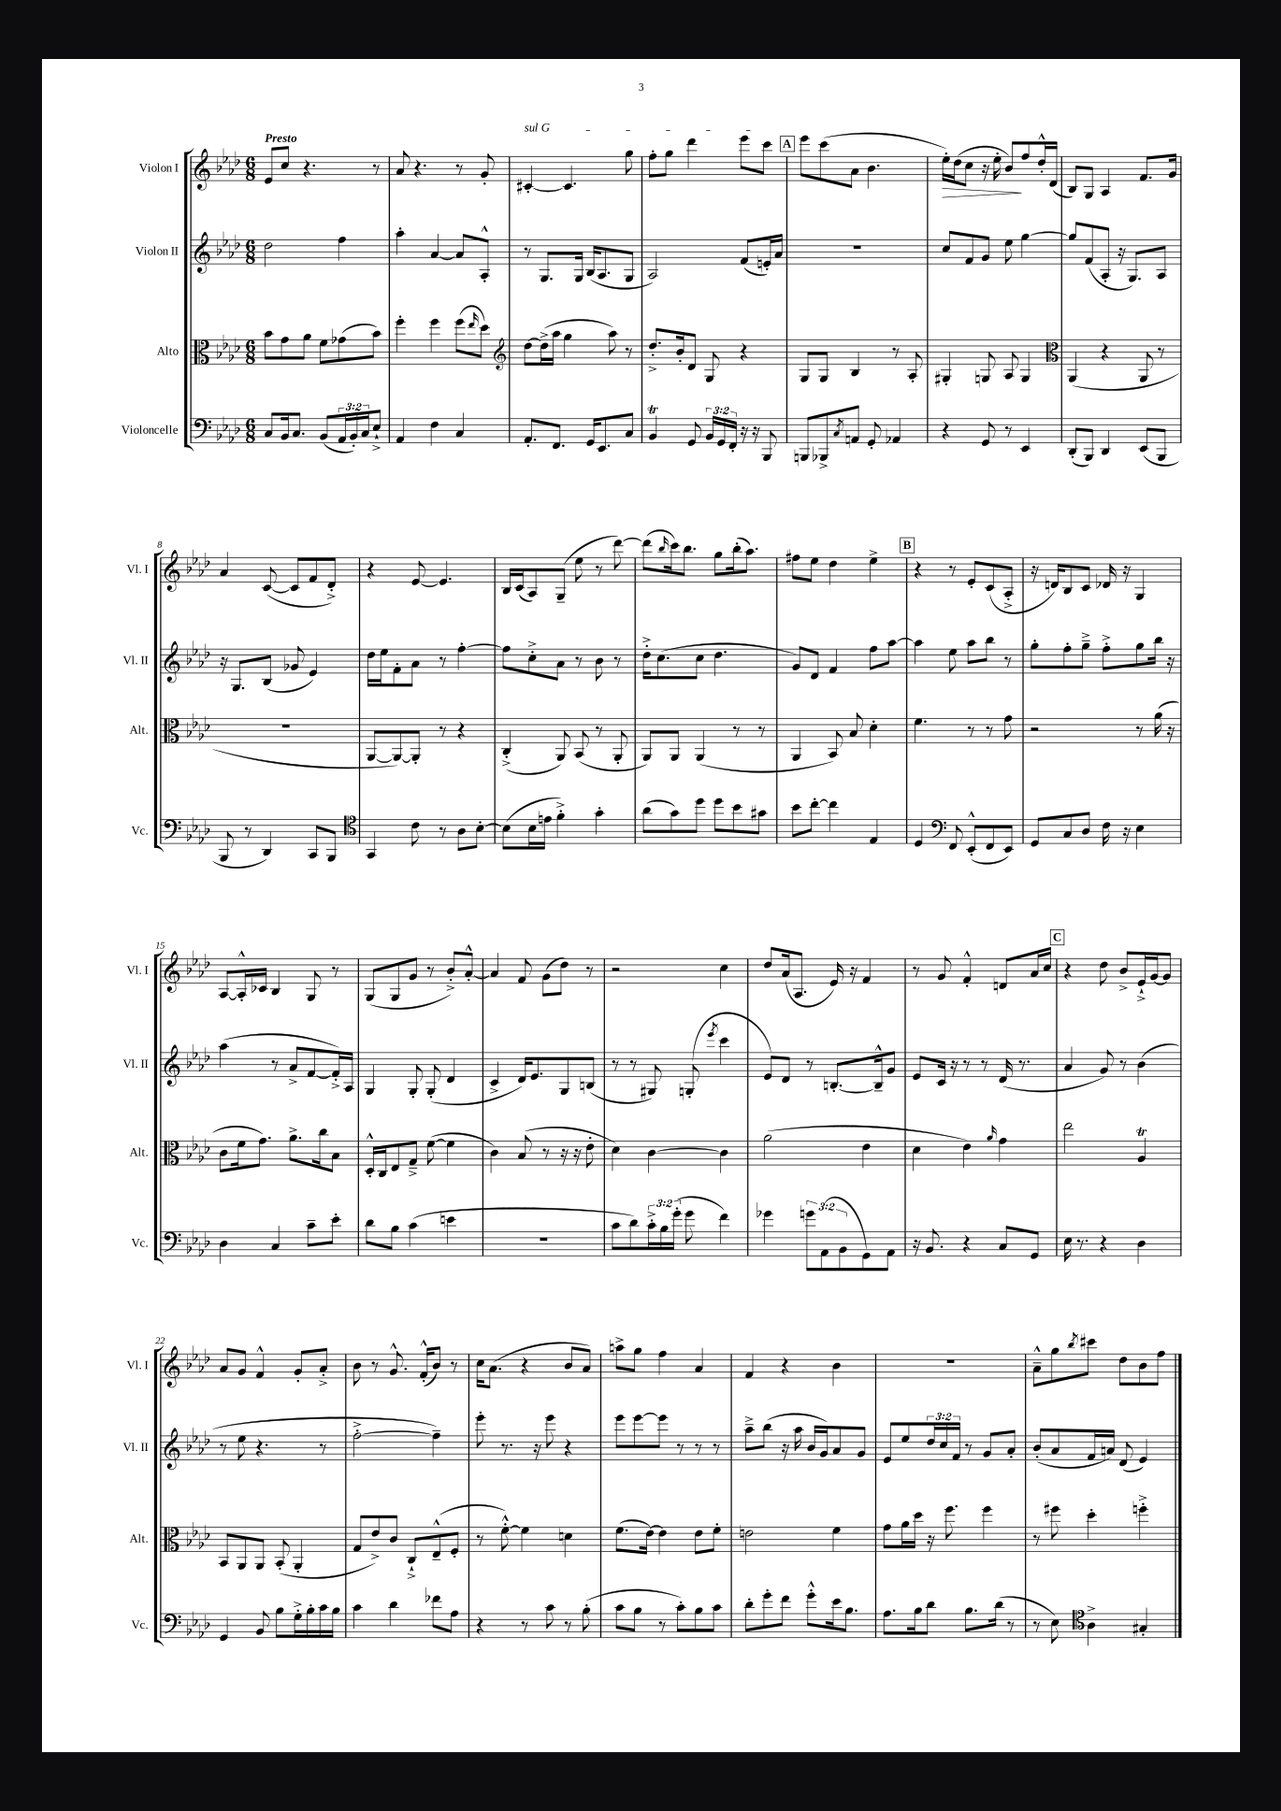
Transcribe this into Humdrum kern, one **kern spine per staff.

**kern	**kern	**kern	**kern
*staff4	*staff3	*staff2	*staff1
*clefF4	*clefC3	*clefG2	*clefG2
*k[b-e-a-d-]	*k[b-e-a-d-]	*k[b-e-a-d-]	*k[b-e-a-d-]
*M6/8	*M6/8	*M6/8	*M6/8
8C	8b-	2dd-	8e-
16BB-	8g	.	8cc
8.C	.	.	.
.	8a-	.	4.r
(8BB-	8f	.	.
24AA-	(8g-	4ff	.
24BB-')	.	.	.
24C	.	.	.
8E-`^	8b-)	.	8r
=	=	=	=
4AA-	4ff'	4aa-'	8a-
.	.	.	4.r
4F	4ff	[4a-	.
4C	(8ff	8a-]	8r
.	16qqee-	.	.
.	8dd-)	8A-'^^	8g'
=	=	=	=
*	*clefG2	*	*
8.AA-'	[8dd-	8r	[4c#'
.	(16dd-^]	8.G	.
8.FF	16aa-	.	.
.	4gg	.	4.c#]
.	.	16G	.
16GG	.	(16B-	.
8.EE-	.	8.A-	.
.	8aa-)	.	.
8C	8r	8G	8gg
=	=	=	=
4BB-	8.dd-'^	2A-)	8ff'
.	.	.	8gg
.	16b-'	.	.
8GG	8d-	.	4ddd-
24BB-	8G	.	.
24GG	.	.	.
24FF'	.	.	.
16r	4r	(8f	8eee-
16r	.	.	.
8BBB-	.	16e')	8ccc
.	.	16a-	.
=	=	=	=
8BBB	8G	2.r	8eee-
8BBB-^	8G	.	(8ccc
8qC	.	.	.
8AA	4B-	.	8a-
8GG'	.	.	4.b-
4AA-	8r	.	.
.	8A-'	.	.
=	=	=	=
4r	4G#'	8cc	16ee-')
.	.	.	(16dd-
.	.	8f	8cc
8GG	8G	8g	16r
.	.	.	16ee-'
8r	8A-	8ee-	8b-)
4EE-	4G	[4gg	8ff
.	.	.	16dd-'^^
.	.	.	(16d-
=	=	=	=
*	*clefC3	*	*
(8DD-'	(4AA-	8gg]	8B-)
8BBB-)	.	(8f	8G
4DD-	4r	8A-'	4A-
.	.	16r	.
.	.	8.G)	.
(8EE-	8AA-	.	8.f
8BBB-	8r	8A-	.
.	.	.	16g
=	=	=	=
8BBB-	2.r	16r	4a-
.	.	8.G	.
8r	.	.	.
4DD-)	.	(8B-	([8c
.	.	8g-	8c]
8CC	.	4e-)	8f
8BBB-	.	.	8d-'^)
=	=	=	=
*clefC4	*	*	*
4GG	[8AA-	16dd-	4r
.	.	16ee-	.
.	8AA-_)	8f'	.
8c	8AA-']	8a-	[8e-
8r	8r	8r	4.e-]
8A-	4r	[4ff'	.
[8B-'	.	.	.
=	=	=	=
(8B-]	(4C'^	8ff]	16B-
.	.	.	(16c
16B-	.	8cc'^	8A-)
16e	.	.	.
4f'^)	8AA-)	8a-	(8G~
.	(8BB-	8r	8ee-
4g'	8r	8b-	8r
.	8AA-'	8r	[8ddd-)
=	=	=	=
(8a-	8AA-)	16dd-'^	(8ddd-]
.	.	(8.cc	.
.	.	.	16qqbb-
8g)	8AA-	.	16ccc)
.	.	.	8.bb-
8dd-	(4AA-	8cc	.
8dd-	.	4.dd-	8gg
8b-	8r	.	(16bb-'
.	.	.	8.aa-)
8g#	8r	.	.
=	=	=	=
8b-	4AA-	8g)	8ff#
[8cc'	.	8d-	8ee-
4cc]	8BB-)	4f	4dd-
.	8B-	.	.
4E-	4d-'	8ff	4ee-^
.	.	[8aa-	.
=	=	=	=
4D-	4.f	4aa-]	4r
*clefF4	*	*	*
8FF	.	8ee-	8r
(8EE-'^^	8r	8aa-	8e-'
8FF	8r	8bb-	(8c
8EE-)	8g	8r	8A-'^
=	=	=	=
8GG	2r	8gg'	16r
.	.	.	16d)
8C	.	8ff'	8B-
8D-	.	8gg~^	8c
16F	.	8ff'^	16d-
16r	.	.	16r
4E-	8r	8gg	4G
.	(16a-	16bb-	.
.	16r	16r	.
=	=	=	=
4D-	8c	(4aa-	[8A-
.	16f	.	16A-'^^]
.	8.g)	.	16c-
4C	.	8r	4B-
.	8.a-^	8a-^	.
8c~	.	[8f	8G
.	16cc	.	.
8e-'	8B-	16f'^])	8r
.	.	16A-	.
=	=	=	=
8d-	16D-'^^	4G	(8G
.	16C	.	.
8B-	8E-	.	8G
(4c	8G~^	8G'	8g
.	([8f	(8G'	8r
4e	4f]	4d-	8b-'^)
.	.	.	[8a-'^^
=	=	=	=
2.r	4c)	4c^	4a-]
.	(8B-	16d-)	8f
.	.	8.e-	.
.	8r	.	(8g
.	16r	8G	8dd-)
.	16r	.	.
.	8e-'	(8B	8r
=	=	=	=
8c	4d-)	8r	2r
8d-)	.	8r	.
24c'^	[4c	8G#)	.
24B-	.	.	.
(24g'	.	.	.
8g	.	(8G'	.
.	.	8qeee-	.
4f)	4c]	4ccc	4cc
=	=	=	=
4g-	(2a-	8e-)	8dd-
.	.	8d-	(16a-
.	.	.	8.A-
12g	.	8r	.
(12AA-	.	.	.
.	.	[8.B'	16e-)
12BB-	.	.	.
.	.	.	16r
8GG)	4e-	.	4f
.	.	16B~^^]	.
8AA-	.	8g	.
=	=	=	=
16r	4d-	8e-	8r
8.BB-	.	.	.
.	.	16c	8g
.	.	16r	.
4r	4e-)	8r	4f'^^
.	.	8r	.
.	16qqa-	.	.
8C	4g	(16d-	8d
.	.	8.r	.
8GG	.	.	16a-
.	.	.	16cc
=	=	=	=
16E-	2ee-	4a-	4r
8.r	.	.	.
4r	.	8g)	8dd-
.	.	8r	8b-^
4D-	4A-	(4b-	16e-`^
.	.	.	[16g
.	.	.	8g]
=	=	=	=
4GG	8BB-	8r	8a-
.	8AA-	8ee-	8g
8BB-	8AA-	4.r	4f^^
8B-	(8BB-'	.	.
16G'^	4AA-'	.	8g'
16B-'	.	.	.
16c	.	8r	8a-'^
16B-	.	.	.
=	=	=	=
4c	8G	[2ff'^	8b-
.	8e-^)	.	8r
4d-	8c	.	8.g^^
.	8C`^	.	.
.	.	.	(16f'^^
8f-	(8E-~^^	4ff~])	8b-)
8A-	8F'	.	8r
=	=	=	=
4r	8r	8eee-'	16cc
.	.	.	(8.a-
.	[8f'^^)	8.r	.
8r	4f]	.	4r
.	.	16r	.
8c	.	8eee-	.
8r	4d	4r	8b-
(8B-'	.	.	8a-)
=	=	=	=
8c	(8.f	8eee-	8aa^
8B-	.	[8eee-	8gg
.	[16e-)	.	.
8r	4e-]	8eee-]	4ff
8c')	.	8r	.
8B-	8e-	8r	4a-
8c	8f'	8r	.
=	=	=	=
8d-'	2e	8aa-~^	4f
8g'	.	(8bb-	.
8f	.	16r	4r
.	.	16aa-	.
8g'^^	.	16b-	.
.	.	16g)	.
16e-	4f	8a-	4b-
8.B-	.	.	.
.	.	8g	.
=	=	=	=
8.A-	8g	8e-	2.r
.	16a-	8ee-	.
16B-	16dd-	.	.
8d-	16r	24dd-	.
.	.	24cc	.
.	8.ff	.	.
.	.	24f	.
8.B-	.	8r	.
.	4ff	8g	.
(16d-	.	.	.
8r	.	8a-'	.
=	=	=	=
8r	8r	(8b-'	8a-~^^
8E-)	8ff#	8a-	8gg
*clefC4	*	*	*
.	.	.	8qbb-
4A-^	4dd-'	16f	8ccc#
.	.	16a)	.
.	.	(8d-	8dd-
4G#'	4ff'^	4e-)	8b-
.	.	.	8ff
==	==	==	==
*-	*-	*-	*-
